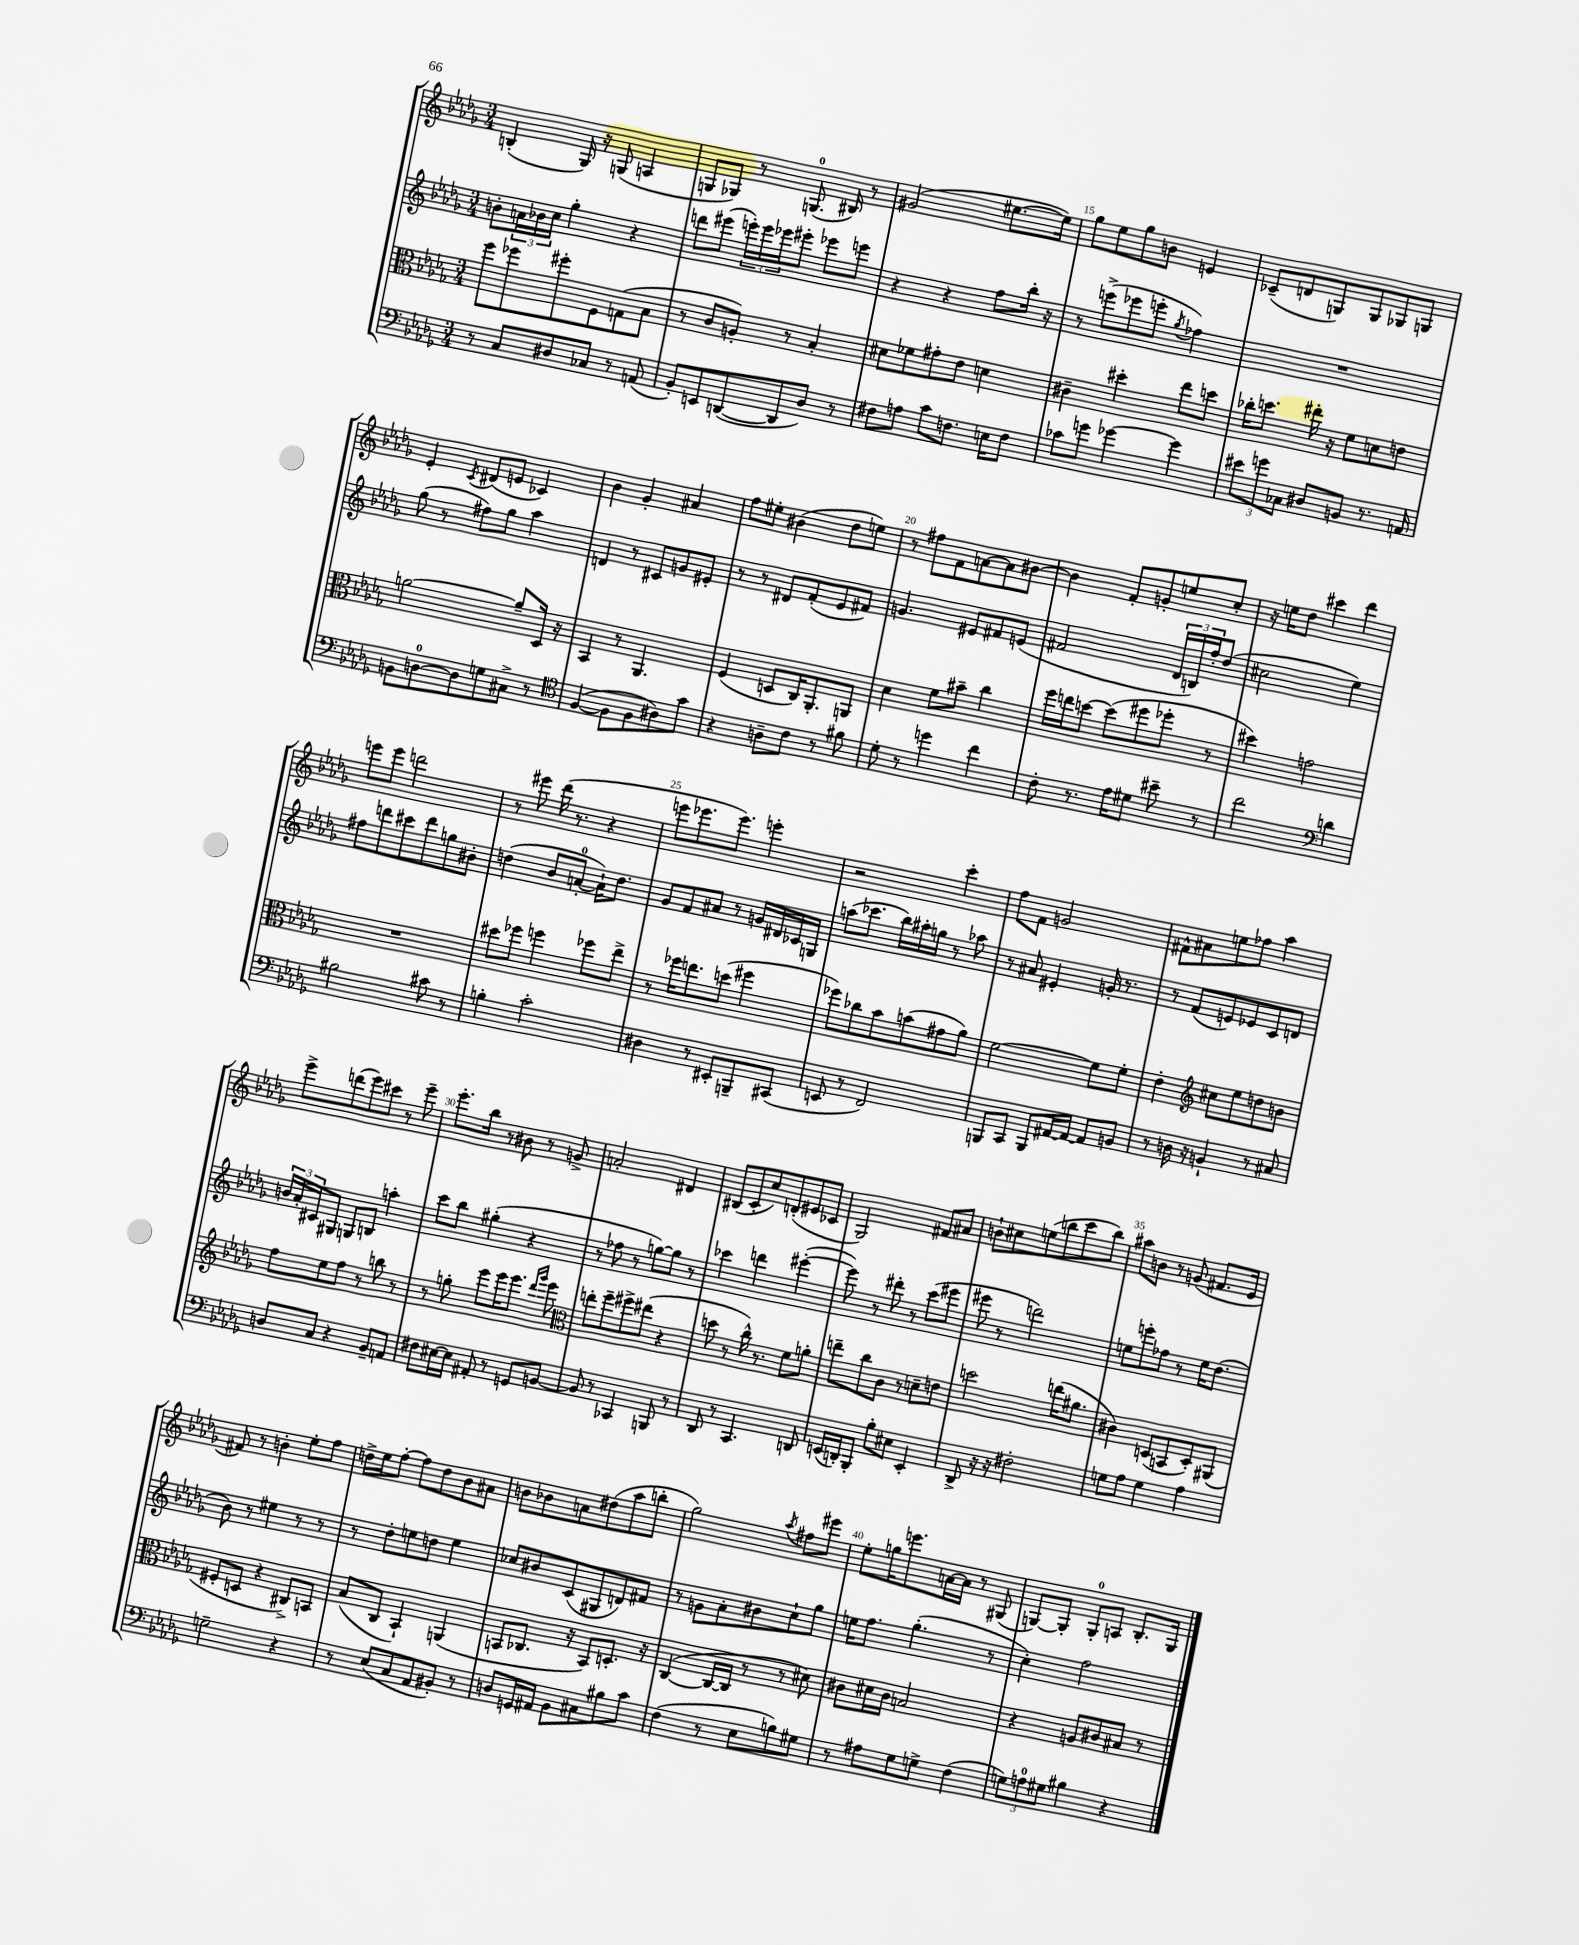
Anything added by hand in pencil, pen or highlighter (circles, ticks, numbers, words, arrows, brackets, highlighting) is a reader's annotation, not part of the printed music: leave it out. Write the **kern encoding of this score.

**kern	**kern	**kern	**kern
*part4	*part3	*part2	*part1
*staff4	*staff3	*staff2	*staff1
*clefF4	*clefC3	*clefG2	*clefG2
*k[b-e-a-d-g-]	*k[b-e-a-d-g-]	*k[b-e-a-d-g-]	*k[b-e-a-d-g-]
*M3/4	*M3/4	*M3/4	*M3/4
=12	=12	=12	=12
8r	8ff\L	8bn'\L	(4Bn'/
8C/L	8ff-X\	24an\L	.
.	.	24b-X\	.
.	.	24cc\JJ	.
8D#X/	8ff#X'\	4gg-'\	16G-/)
.	.	.	16r
8C-X/J	8F\	.	(8Gn/
8r	(8Gn\	4r	4An/
(8AAn/	8B-\J	.	.
=13	=13	=13	=13
8BB-'/L)	8r	8dddn\L	8Gn/L
8EEn/	8c/L	(8eee#X\J	8G-X/J)
([8DDn/	8An'/J)	24eeen'\LL)	8r
.	.	24eee\	.
.	.	24eee-X\J	.
8DD/]	8r	8eee#X'\J	(8.Gn/
8D-/J)	4B-'/	8eee-X\L	.
.	.	.	16B#X/)
8r	.	8eeen\J	8r
=14	=14	=14	=14
8F#X\L	8d#X\L	4r	(2g#X/
8An\J	8f-X\	.	.
8c\L	8g#X'\	4r	.
8.Fn\J	8e-\J	.	.
.	4dn\	8ff\L	[8.ee#X\L
16En\KL	.	.	.
8F\J	.	16bb-'\Jk	.
.	.	16r	16ee#\Jk])
=15	=15	=15	=15
8c-X\L	4c#X~\	8r	8gg-\L
8gn\J	.	(8eeen^\L	8ee-\
[4g-X\	4dd#X'\	8eee-X\	8gg-\
.	.	8eeen'\J	8bn\J
.	.	8qgg-/	.
4g-\]	8ee-\L	4ff-X\)	4en/
.	8ddn\J	.	.
=16	=16	=16	=16
12e#X\L	16cc-X'\KL	2.r	(8c-X~/L
.	8.ddn\J	.	.
12gn\	.	.	.
.	.	.	8dn/
12C-X\J	.	.	.
8D#X/L	16ee#X'\	.	8Gn/)
.	16r	.	.
8BBn/J	8f\L	.	8G/
8.r	8dn\	.	8G-X/
.	8en\J	.	8Gn/J
16AAn/	.	.	.
!!LO:LB:g=z
=17	=17	=17	=17
8BBn\L	[2an\	(8gg-\	4e-'/
[8Dn\	.	8r	.
.	.	.	8qc/
8D\]	.	8ff#X\L)	(8d#X/L
8Gn\	.	8gg-\J	8en/J
8C#X^\J	8a~/L]	4aa-\	4c-X/)
8r	16D-/Jk	.	.
.	16r	.	.
=18	=18	=18	=18
*clefC4	*	*	*
([4F/	4BB-/	4dn/	4b-\
8F\L]	8r	8r	4g-'/
8F\	4.AA-/	8c#X/L	.
8A#X\)	.	8gn/	4a#X/
8g-\J	.	8e#X'/J	.
=19	=19	=19	=19
4r	(4F/	8r	8ff\L
.	.	8r	8ee#X'\J
8An~\L	8Dn/L	8d#X/L	(4b#X\
8c\J	16C/K)	(8f'/	.
.	8.AA-'/	.	.
8r	.	8e-/	8dd-\L
8f#X\	8AAn/J	8f#X/J)	8een\J)
=20	=20	=20	=20
8d-'\	4d-\	4.gn/	8r
8r	.	.	8ff#X\L
4ddn\	8f\L	.	8f\
.	8b#X~\J	8e#X/L	[8an\
4cc\	4cc\	8f#X/	8a\]
.	.	(8en/J	[8b#X\J
=21	=21	=21	=21
8c'\	16ff\LL	2f#X/	4b#\]
.	16een\J	.	.
8.r	[8ddn\J	.	.
.	(8dd\L]	.	8f'/L
16e-\KL	.	.	.
8d#X\J	8ff#X\	.	8gn'/
8b#X~\	8ff-X'\J	24d-/LL	8een/
.	.	24Bn/)	.
.	.	24ff'/J	.
8r	8r	(8dd-/J	8cc'/J
=22	=22	=22	=22
2cc\	4dd#X\)	2cc#X\	16r
.	.	.	16een\KL
.	.	.	8dd-\J
.	2gn\	.	4ccc#X\
*clefF4	*	*	*
4dn\	.	4ee-\)	4ddd-\
!!LO:LB:g=z
=23	=23	=23	=23
2B#X\	2.r	8ff#X\L	8eeen\L
.	.	8dddn\	8eee\J
.	.	8ccc#X\	2dddn\
.	.	8ddd\	.
8c#X\	.	8ggn\	.
8r	.	8b#X'\J	.
=24	=24	=24	=24
4Bn'\	8dd#X\L	(4ddn\	8r
.	8ff-X\J	.	8eee#X\
2c'\	4ffn\	8b-/L	(16ddd-\
.	.	.	8.r
.	.	[8an'/J	.
.	8ff-X\L	16a`\KL])	4r
.	.	8.dd\J	.
.	8ee-^\J	.	.
=25	=25	=25	=25
4D#X\	8r	8g-/L	8eeen\L
.	16ff-X\KL	8f/	8.eee-X\
.	8.een\	.	.
8r	.	8a#X/J	.
.	.	.	8.eee-\J)
8EE#X'/L	(8ddn\J	8r	.
8BBBn~/	4ff#X\	16gn/LL	4eeen'\
.	.	16d#X/	.
(8CC#X/J	.	16c-X/	.
.	.	16Gn/JJ	.
=26	=26	=26	=26
8EEn/	8ff-X\L)	(8aan\L	2r
8r	8cc-X\	8.ccc-X\J	.
2FF/)	8b-\	.	.
.	.	16bb-\LL)	.
.	(8bn\	16aa#X'\	.
.	.	16ggn\JJ	.
.	8g#X\	8r	4ccc'\
.	8a-\J)	8aa-X\	.
=27	=27	=27	=27
8BBBn/L	[2f\	8r	8ff\L
8CC/J	.	8a#X/	8f\J
8BBB/L	.	4e#X'/	2gn/
[16AA#X/L	.	.	.
16AA#/JJ_	.	.	.
8AA#/L]	8f\L]	16gn'/	.
.	.	8.r	.
8BBn/J	8f'\J	.	.
=28	=28	=28	=28
8r	4e-'\	8r	8f#X^^\L
16Dn\	.	(8f/L	8a#X\
16r	.	.	.
*	*clefG2	*	*
4BBn`/	8cc#X\L	8en/)	8een\
.	8ee-\	8e-X/	8ff-X\J
8r	8ddn\	8c/	4aa-\
8C#X/	8bn\J	8dn/J	.
!!LO:LB:g=z
=29	=29	=29	=29
8Dn/L	8ff\L	24bn/LL	8eee-^\L
.	.	24a-'/	.
.	.	24c#X/J	.
8C/J	8ee-\	8G#X/J	(8dddn\
4r	8ff\J	8Gn/L	8eee-\)
.	8r	8Bn/J	8ccc#X\J
8BB-~/L	8bbn\	4aan'\	8r
8AAn/J	8r	.	8eee-~\
=30	=30	=30	=30
8F#X\L	8r	8ccc\L	8.eee-'\L
[16E#X\L	8ggn'\	8bb-\J	.
16E#\JJ]	.	.	16bb-\Jk
8AA#X'/	8eee-\L	(4gg#X'\	8r
8r	16eee-\K	.	8b#X\
.	8.eee-\J	.	.
8GGn/L	.	4r	8r
.	16qqddd-/LL	.	.
.	16qqggg-/JJ	.	.
[8BBn/J	8eee-\	.	8gn^/
=31	=31	=31	=31
*	*clefC3	*	*
8BB/]	8een'\L	8r	2an'/
8r	8ff~\	8ff-X\	.
4CC-X/	8ff#X^\	8r	.
.	(8ee#X\J	[8ggn\L)	.
8BBBn/	4r	8gg\J]	4d#X/
8r	.	8r	.
=32	=32	=32	=32
8DD-/	8ddn\	4ccc-X\	(8B#X/L
8r	8r	.	8c'/
4.CC/	16cc^^\)	4dddn\	8cc/)
.	8.r	.	.
.	.	.	(8dn'/
.	8f\L	([4eee#X'\	8e#X/
8DDn/	8an'\J	.	8c-X/J
=33	=33	=33	=33
(16EEn/LL	8een~\L	8eee#\])	2G-/)
16DDn'/J)	.	.	.
8BBB-'/J	8cc\	8r	.
8B-'\L	8c\J	8ddd#X'\	.
8E#X\J	8r	8r	.
4EE'/	8dn~\L	(8ccc\L	8f#X/L
.	8en\J	8eee#X\J	8a#X/J
=34	=34	=34	=34
8DD-^/	2ddn\	8eee#X\	8bn`\L
16r	.	8r	8cc#X\
16r	.	.	.
2F#X'\	.	2dddn\)	(8een\
.	.	.	8bbn\
.	(16een\KL	.	8ccc\
.	8.a#X\J	.	.
.	.	.	8bb\J)
=35	=35	=35	=35
8Gn\L	4c#X\)	8een\L	8aa#X\L
8A-\J	.	8eeen'\	8bn\J
4G\	(8Dn/L	8ff-X\J	8r
.	8BBn/	8r	(8gn/
4A-\	8D'/)	16ee\KL	8.f#X/L
.	.	(8.dd-\J	.
.	(8AA#X/J	.	.
.	.	.	16e-/Jk
!!LO:LB:g=z
=36	=36	=36	=36
2Gn~\	8F#X'/L	8b-\)	8f#X/)
.	8Dn/J	8r	8r
.	4r	4ee#X\	4bn'\
4r	8C#X^/L)	8r	8ee-'\L
.	8BBn/J	8r	8ff\J
=37	=37	=37	=37
8r	(8B-/L	8r	16ddn^\LL
.	.	.	16ee-\J
(8E-/L	8C/J	8dd-'\L	[8ff'\J
8C/	4BB-`/)	8een\	8ff\L]
8AA-/	.	8ddn\J	8dd\
8BB#X'/J)	(4AAn/	4ee\	8b-\
8r	.	.	8a#X\J
=38	=38	=38	=38
8Dn/L	8BBn/L	8cc-X/L	8bn\L
16GGn/L	8.C-X/J	8b#X/	8b-X\
16AA#X/JJ	.	.	.
8BB-\L	.	(8c/	8an\
.	16r	.	.
8C#X\	8BB/L)	8G#X/	(8dd#X\
8B#X\	8.Dn'/J	8dn/)	8aa-\
8c\J	.	8f#X/J	8bbn'\J
.	16r	.	.
=39	=39	=39	=39
(4F\	([4C/	8r	2gg-\)
.	.	8gn\L	.
8r	16C/LL_	8a-'\	.
.	16C/JJ]	.	.
8E-\L	8r	8b#X\	.
.	.	.	8qaa-/
8Bn\)	8r	8cc`\	8ff#X\L
8G#X\J	8d#X\)	8gg-\J	8eee#X\J
=40	=40	=40	=40
8r	8c#X\L	16een\KL	8ee-'\L
.	.	8.ff\J	.
8A#X\L	16d#X\L	.	16ggn\K
.	16c#\JJ	.	8.eeen\
8G-\	2Bn/	(4.gg-'\	.
8Gn^\J	.	.	[16an\L
.	.	.	16a\JJ]
(4F\	.	.	8r
.	.	8r	(8G#X/
=41	=41	=41	=41
12Gn\L)	4r	4cc'\)	[8Gn/L)
12An\	.	.	.
.	.	.	8G'/J]
12G#X\J	.	.	.
4B#X\	8An/L	2ff\	8G'/L
.	8c#X/	.	8An/J
4r	8B#X/J	.	8.B-'/L
.	8r	.	.
.	.	.	16G/Jk
==	==	==	==
*-	*-	*-	*-
